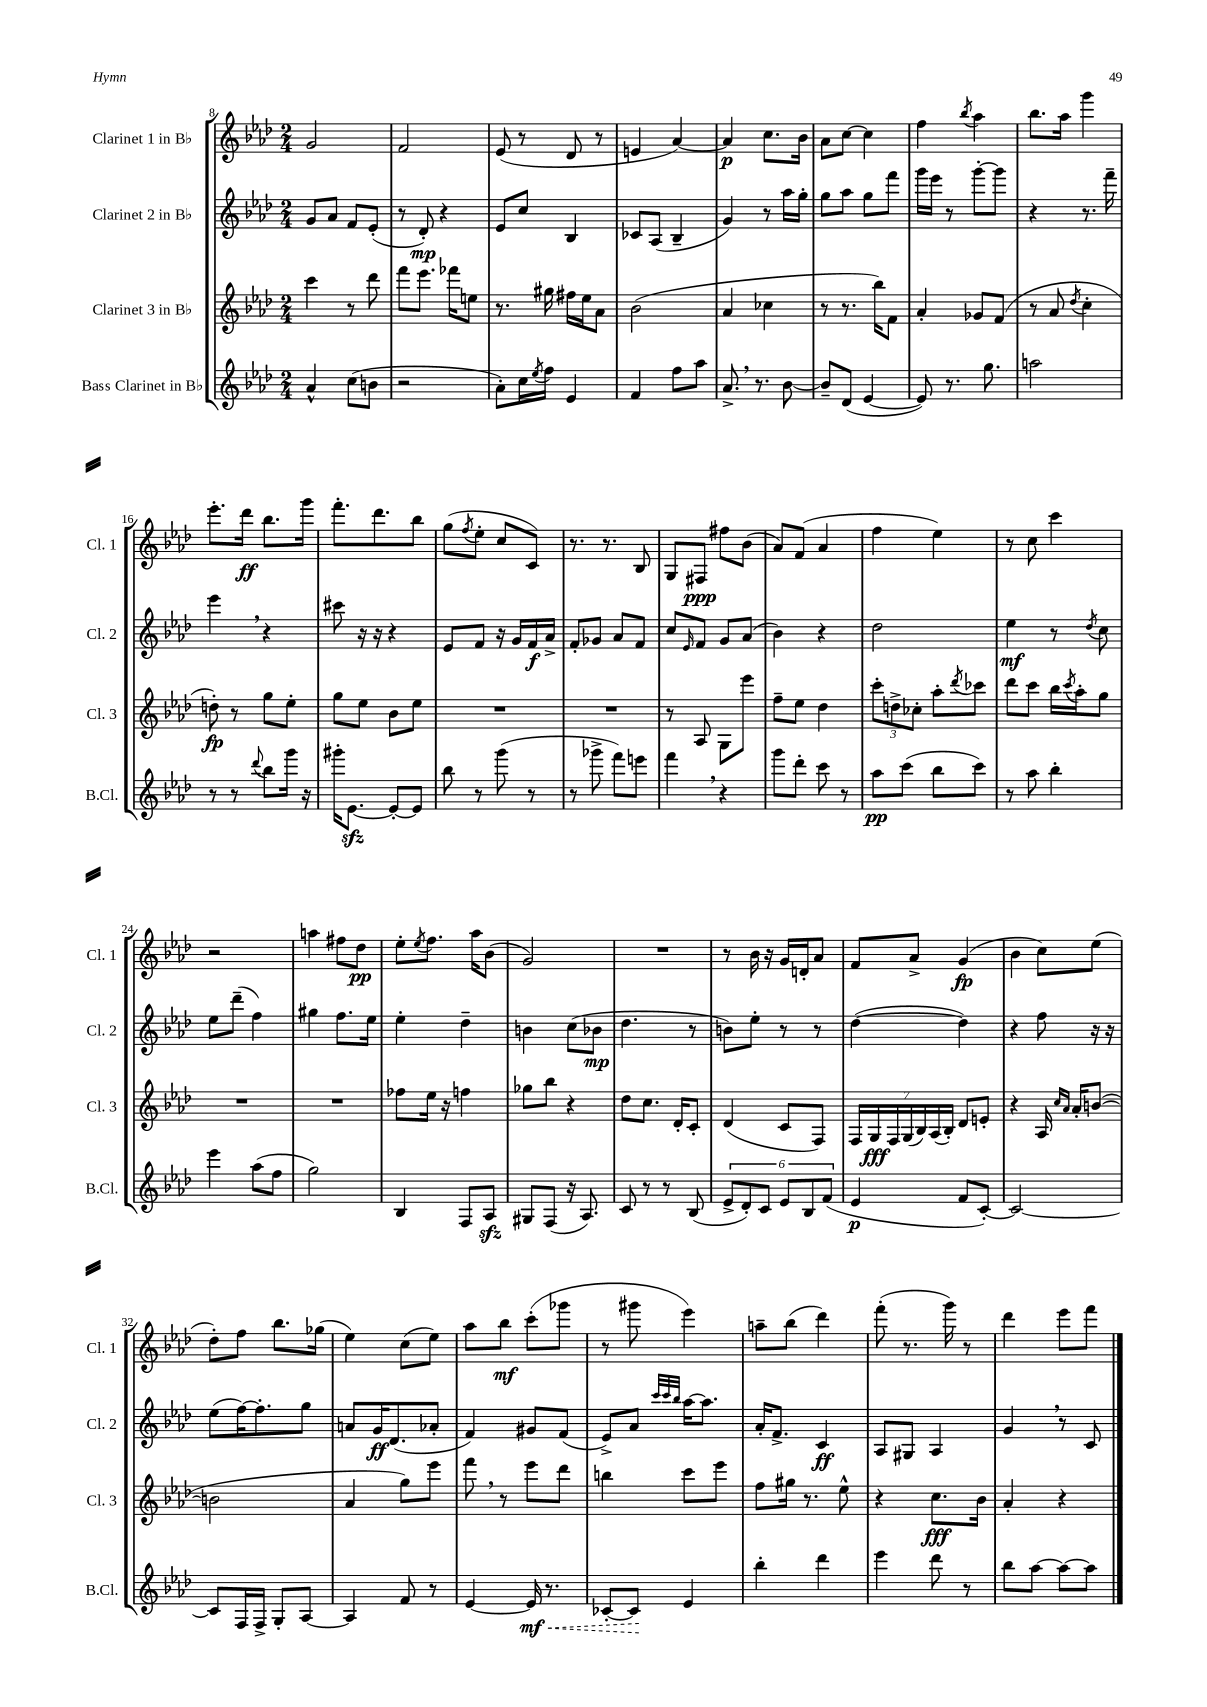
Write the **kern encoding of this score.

**kern	**dynam	**kern	**dynam	**kern	**dynam	**kern	**dynam
*part4	*part4	*part3	*part3	*part2	*part2	*part1	*part1
*staff4	*staff4	*staff3	*staff3	*staff2	*staff2	*staff1	*staff1
*I"Bass Clarinet in B♭	*	*I"Clarinet 3 in B♭	*	*I"Clarinet 2 in B♭	*	*I"Clarinet 1 in B♭	*
*I'B.Cl.	*	*I'Cl. 3	*	*I'Cl. 2	*	*I'Cl. 1	*
*clefG2	*	*clefG2	*	*clefG2	*	*clefG2	*
*k[b-e-a-d-]	*	*k[b-e-a-d-]	*	*k[b-e-a-d-]	*	*k[b-e-a-d-]	*
*M2/4	*	*M2/4	*	*M2/4	*	*M2/4	*
=8	=8	=8	=8	=8	=8	=8	=8
4a-^^/	.	4ccc\	.	8g/L	.	2g/	.
.	.	.	.	8a-/J	.	.	.
(8cc\L	.	8r	.	8f/L	.	.	.
8bn\J	.	8ddd-\	.	(8e-'/J	.	.	.
=9	=9	=9	=9	=9	=9	=9	=9
2r	.	8fff\L	.	8r	.	2f/	.
.	.	8.eee-\J	.	8d-'/)	mp	.	.
.	.	.	.	4r	.	.	.
.	.	16fff-X\KL	.	.	.	.	.
.	.	8een\J	.	.	.	.	.
=10	=10	=10	=10	=10	=10	=10	=10
8a-'\L)	.	8.r	.	8e-/L	.	(8e-/	.
16cc\L	.	.	.	8cc/J	.	8r	.
8qee-/	.	.	.	.	.	.	.
16ff\JJ	.	16gg#X\	.	.	.	.	.
4e-/	.	16ff#X\LL	.	4B-/	.	8d-/	.
.	.	16ee-\J	.	.	.	.	.
.	.	8a-\J	.	.	.	8r	.
=11	=11	=11	=11	=11	=11	=11	=11
4f/	.	(2b-\	.	8c-X/L	.	4en/	.
.	.	.	.	(8A-/J	.	.	.
8ff\L	.	.	.	4B-~/	.	[4a-/)	.
8aa-\J	.	.	.	.	.	.	.
=12	=12	=12	=12	=12	=12	=12	=12
8.a-^,/	.	4a-/	.	4g/)	.	4a-/]	p
8.r	.	.	.	.	.	.	.
.	.	4cc-X\	.	8r	.	8.cc\L	.
[8b-\	.	.	.	16aa-\LL	.	.	.
.	.	.	.	16gg'\JJ	.	16b-\Jk	.
=13	=13	=13	=13	=13	=13	=13	=13
8b-~/L]	.	8r	.	8gg\L	.	8a-\L	.
(8d-/J	.	8.r	.	8aa-\J	.	[8cc\J	.
[4e-/	.	.	.	8gg\L	.	4cc\]	.
.	.	16bb-\KL)	.	.	.	.	.
.	.	8f\J	.	8fff\J	.	.	.
=14	=14	=14	=14	=14	=14	=14	=14
8e-/])	.	4a-'/	.	16ggg\LL	.	4ff\	.
.	.	.	.	16eee-\JJ	.	.	.
8.r	.	.	.	8r	.	.	.
.	.	.	.	.	.	8qbb-/	.
.	.	8g-X/L	.	[8ggg'\L	.	4aa-\	.
8.gg\	.	.	.	.	.	.	.
.	.	(8f/J	.	8ggg\J]	.	.	.
=15	=15	=15	=15	=15	=15	=15	=15
2aan\	.	8r	.	4r	.	8.bb-\L	.
.	.	8a-/	.	.	.	.	.
.	.	.	.	.	.	16aa-\Jk	.
.	.	8qdd-/	.	.	.	.	.
.	.	4cc'\	.	8.r	.	4ggg\	.
.	.	.	.	16fff~\	.	.	.
!!LO:LB:g=z
=16	=16	=16	=16	=16	=16	=16	=16
8r	.	8ddn'\)	fp	4eee-,\	.	8.eee-'\L	.
8r	.	8r	.	.	.	.	.
.	.	.	.	.	.	16ddd-\Jk	ff
8qqddd-/	.	.	.	.	.	.	.
8bb-\L	.	8gg\L	.	4r	.	8.bb-\L	.
16ggg\Jk	.	8ee-'\J	.	.	.	.	.
16r	.	.	.	.	.	16ggg\Jk	.
=17	=17	=17	=17	=17	=17	=17	=17
16ggg#X'\KL	.	8gg\L	.	8ccc#X\	.	8.fff'\L	.
[8.e-zz\J	.	.	.	.	.	.	.
.	.	8ee-\J	.	16r	.	.	.
.	.	.	.	16r	.	8.ddd-\	.
8e-'/L_	.	8b-\L	.	4r	.	.	.
8e-/J]	.	8ee-\J	.	.	.	8bb-\J	.
=18	=18	=18	=18	=18	=18	=18	=18
8bb-\	.	2r	.	8e-/L	.	(8gg\L	.
.	.	.	.	.	.	8qff/	.
8r	.	.	.	8f/J	.	8ee-'\J	.
(8ggg\	.	.	.	16r	.	8cc/L	.
.	.	.	.	16g/LL	.	.	.
8r	.	.	.	16f/	f	8c/J)	.
.	.	.	.	16a-^/JJ	.	.	.
=19	=19	=19	=19	=19	=19	=19	=19
8r	.	2r	.	8f'/L	.	8.r	.
8ggg-X^\	.	.	.	8g-X/J	.	.	.
.	.	.	.	.	.	8.r	.
8fff\L)	.	.	.	8a-/L	.	.	.
8eeen\J	.	.	.	8f/J	.	8B-/	.
=20	=20	=20	=20	=20	=20	=20	=20
4fff,\	.	8r	.	8cc/L	.	8G/L	.
.	.	.	.	16qqe-/	.	.	.
.	.	8A-/	.	8f/J	.	8F#X/J	ppp
4r	.	8G\L	.	8g/L	.	8ff#X\L	.
.	.	8eee-\J	.	(8a-/J	.	(8b-\J	.
=21	=21	=21	=21	=21	=21	=21	=21
8ggg\L	.	8ff~\L	.	4b-\)	.	8a-/L)	.
8ddd-'\J	.	8ee-\J	.	.	.	(8f/J	.
8ccc\	.	4dd-\	.	4r	.	4a-/	.
8r	.	.	.	.	.	.	.
=22	=22	=22	=22	=22	=22	=22	=22
8aa-\L	pp	12ccc'\L	.	2dd-\	.	4ff\	.
.	.	12ddn^\	.	.	.	.	.
(8ccc\J	.	.	.	.	.	.	.
.	.	12cc-X'\J	.	.	.	.	.
8bb-\L	.	8aa-'\L	.	.	.	4ee-\)	.
.	.	8qddd-/	.	.	.	.	.
8ccc\J)	.	8ccc-X\J	.	.	.	.	.
=23	=23	=23	=23	=23	=23	=23	=23
8r	.	8ddd-\L	.	4ee-\	mf	8r	.
8aa-\	.	8ccc\J	.	.	.	8cc\	.
4bb-'\	.	16bb-\LL	.	8r	.	4ccc\	.
.	.	8qccc/	.	.	.	.	.
.	.	16aa-'\J	.	.	.	.	.
.	.	.	.	8qdd-/	.	.	.
.	.	8gg\J	.	8cc\	.	.	.
!!LO:LB:g=z
=24	=24	=24	=24	=24	=24	=24	=24
4eee-\	.	2r	.	8ee-\L	.	2r	.
.	.	.	.	(8ddd-~\J	.	.	.
(8aa-\L	.	.	.	4ff\)	.	.	.
8ff\J	.	.	.	.	.	.	.
=25	=25	=25	=25	=25	=25	=25	=25
2gg\)	.	2r	.	4gg#X\	.	4aan\	.
.	.	.	.	8.ff\L	.	8ff#X\L	.
.	.	.	.	.	.	8dd-\J	pp
.	.	.	.	16ee-\Jk	.	.	.
=26	=26	=26	=26	=26	=26	=26	=26
4B-/	.	8ff-X\L	.	4ee-'\	.	8ee-'\L	.
.	.	.	.	.	.	8qee-/	.
.	.	16ee-\Jk	.	.	.	8.ff\J	.
.	.	16r	.	.	.	.	.
8F/L	.	4ffn\	.	4dd-~\	.	.	.
.	.	.	.	.	.	16aa-\KL	.
8A-zz/J	.	.	.	.	.	(8b-\J	.
=27	=27	=27	=27	=27	=27	=27	=27
8G#X/L	.	8gg-X\L	.	4bn\	.	2g/)	.
(8F/J	.	8bb-\J	.	.	.	.	.
16r	.	4r	.	(8cc\L	.	.	.
8.A-/)	.	.	.	.	.	.	.
.	.	.	.	8b-X\J	mp	.	.
=28	=28	=28	=28	=28	=28	=28	=28
8c/	.	8dd-\L	.	4.dd-\	.	2r	.
8r	.	8.cc\J	.	.	.	.	.
8r	.	.	.	.	.	.	.
.	.	16d-'/KL	.	.	.	.	.
(8B-/	.	8c'/J	.	8r	.	.	.
=29	=29	=29	=29	=29	=29	=29	=29
12e-^/L	.	(4d-/	.	8bn\L)	.	8r	.
12d-'/)	.	.	.	.	.	.	.
.	.	.	.	8ee-'\J	.	16b-\	.
12c/J	.	.	.	.	.	.	.
.	.	.	.	.	.	16r	.
12e-/L	.	8c/L	.	8r	.	16g/LL	.
.	.	.	.	.	.	16dn'/J	.
12B-/	.	.	.	.	.	.	.
.	.	8F/J)	.	8r	.	8a-/J	.
(12f/J	.	.	.	.	.	.	.
=30	=30	=30	=30	=30	=30	=30	=30
4e-/	p	28F/LL	.	([4dd-\	.	8f/L	.
.	.	28G/	fff	.	.	.	.
.	.	28F/	.	.	.	.	.
.	.	(28G/	.	.	.	.	.
.	.	.	.	.	.	8a-^/J	.
.	.	28B-/)	.	.	.	.	.
.	.	(28A-/	.	.	.	.	.
.	.	28B-'/JJ)	.	.	.	.	.
8f/L	.	8d-/L	.	4dd-\])	.	(4g/	fp
[8c'/J)	.	8en'/J	.	.	.	.	.
=31	=31	=31	=31	=31	=31	=31	=31
2c/_	.	4r	.	4r	.	4b-\	.
.	.	16A-/	.	8ff\	.	8cc\L)	.
.	.	16qqcc/LL	.	.	.	.	.
.	.	16qqa-/JJ	.	.	.	.	.
.	.	16a-'/KL	.	.	.	.	.
.	.	([8bn/J	.	16r	.	(8ee-\J	.
.	.	.	.	16r	.	.	.
!!LO:LB:g=z
=32	=32	=32	=32	=32	=32	=32	=32
8c/L]	.	2bn\]	.	(8ee-\L	.	8dd-'\L)	.
16F/L	.	.	.	[16ff\K)	.	8ff\J	.
16F^/JJ	.	.	.	8.ff'\]	.	.	.
8G'/L	.	.	.	.	.	8.bb-\L	.
[8A-/J	.	.	.	8gg\J	.	.	.
.	.	.	.	.	.	(16gg-X\Jk	.
=33	=33	=33	=33	=33	=33	=33	=33
4A-/]	.	4a-/	.	8an/L	.	4ee-\)	.
.	.	.	.	16g/K	ff	.	.
.	.	.	.	(8.d-/	.	.	.
8f/	.	8gg\L)	.	.	.	(8cc\L	.
8r	.	8eee-\J	.	8a-X'/J	.	8ee-\J)	.
=34	=34	=34	=34	=34	=34	=34	=34
[4e-/	.	8fff,\	.	4f/)	.	8aa-\L	.
.	.	8r	.	.	.	8bb-\J	mf
!	!LO:HP:b	!	!	!	!	!	!
16e-/]	< mf	8eee-\L	.	8g#X/L	.	(8ccc'\L	.
8.r	.	.	.	.	.	.	.
.	.	8ddd-\J	.	(8f/J	.	8ggg-X\J	.
=35	=35	=35	=35	=35	=35	=35	=35
[8c-X'/L	.	4bbn\	.	8e-^/L)	.	8r	.
8c-/J]	.	.	.	8a-/J	.	8ggg#X\	.
.	.	.	.	32qqccc/LLL	.	.	.
.	.	.	.	32qqccc/	.	.	.
.	.	.	.	32qqbb-/JJJ	.	.	.
4e-/	[	8ccc\L	.	[16aa-\KL	.	4eee-\)	.
.	.	.	.	8.aa-\J]	.	.	.
.	.	8eee-\J	.	.	.	.	.
=36	=36	=36	=36	=36	=36	=36	=36
4bb-'\	.	8ff\L	.	16a-'/KL	.	8aan~\L	.
.	.	.	.	8.f^/J	.	.	.
.	.	16gg#X\Jk	.	.	.	(8bb-\J	.
.	.	8.r	.	.	.	.	.
4ddd-\	.	.	.	4c/	ff	4ddd-\)	.
.	.	8ee-^^\	.	.	.	.	.
=37	=37	=37	=37	=37	=37	=37	=37
4eee-\	.	4r	.	8A-/L	.	(8fff'\	.
.	.	.	.	8G#X/J	.	8.r	.
8ddd-\	.	8.cc\L	fff	4A-/	.	.	.
.	.	.	.	.	.	16ggg\)	.
8r	.	.	.	.	.	8r	.
.	.	16b-\Jk	.	.	.	.	.
=38	=38	=38	=38	=38	=38	=38	=38
8bb-\L	.	4a-'/	.	4g,/	.	4ddd-\	.
[8aa-\J	.	.	.	.	.	.	.
8aa-\L_	.	4r	.	8r	.	8eee-\L	.
8aa-\J]	.	.	.	8c/	.	8fff\J	.
==	==	==	==	==	==	==	==
*-	*-	*-	*-	*-	*-	*-	*-
